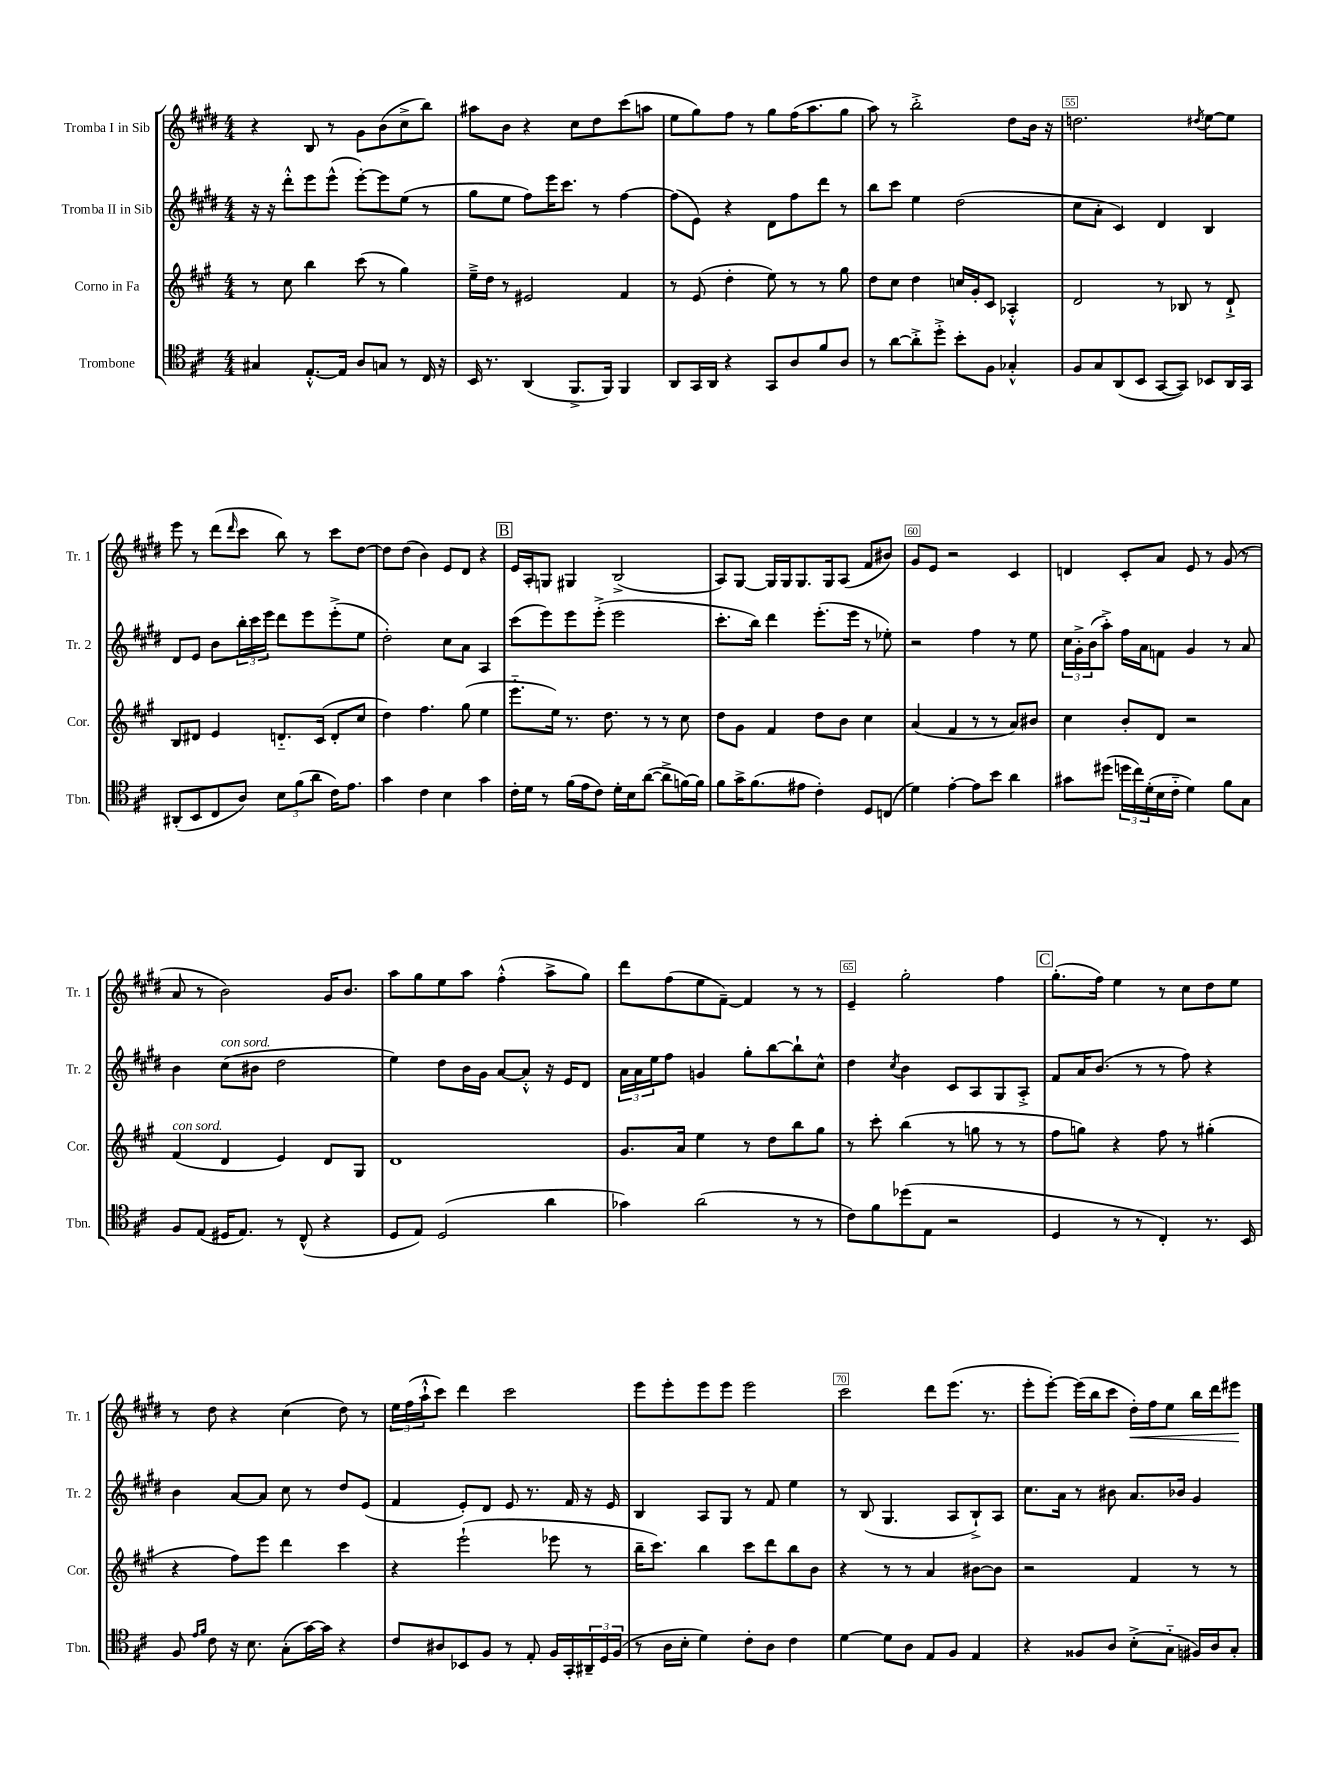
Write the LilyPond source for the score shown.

<<
\new StaffGroup <<
\new Staff = "s0" \with { instrumentName = "Tromba I in Sib" shortInstrumentName = "Tr. 1" } {
    \clef treble \key e \major \numericTimeSignature \time 4/4
    r4 b8 r8 gis'8 b'8( cis''8-> b''8) |
    ais''8 b'8 r4 cis''8 dis''8 cis'''8( a''8 |
    e''8 gis''8) fis''8 r8 gis''8 fis''16( a''8. gis''8 |
    a''8) r8 b''2-.-> dis''8 b'16 r16 |
    d''2. \acciaccatura { dis''8 } e''8~ e''8 |
    e'''8 r8 dis'''8( \grace { dis'''16 } cis'''8 b''8) r8 cis'''8 dis''8~ |
    dis''8 dis''8( b'4) e'8 dis'8 r4 |
    \mark \markup { \box "B" } e'16 a16-. g8 gis4 b2->( |
    a8) gis8~ gis16 gis16 gis8. gis16 a8( fis'8 bis'8) |
    gis'8 e'8 r2 cis'4 |
    d'4 cis'8-. a'8 e'8 r8 gis'8( r8 |
    a'8 r8 b'2) gis'16 b'8. |
    a''8 gis''8 e''8 a''8 fis''4-.-^( a''8-> gis''8) |
    dis'''8 fis''8( e''8 fis'8~--) fis'4 r8 r8 |
    e'4-- gis''2-. fis''4 |
    \mark \markup { \box "C" } gis''8.-.( fis''16) e''4 r8 cis''8 dis''8 e''8 |
    r8 dis''8 r4 cis''4( dis''8) r8 |
    \tuplet 3/2 { e''16 fis''16( a''16-!-^ } cis'''8) dis'''4 cis'''2 |
    e'''8 e'''8-. e'''8 e'''8 e'''2 |
    cis'''2 dis'''8 e'''8.( r8. |
    e'''8-. e'''8~-.) e'''16( b''16 cis'''8 dis''16-.\<) fis''16 e''8 b''16 dis'''16 eis'''8\! \bar "|." |
}
\new Staff = "s1" \with { instrumentName = "Tromba II in Sib" shortInstrumentName = "Tr. 2" } {
    \clef treble \key e \major \numericTimeSignature \time 4/4
    r16 r16 dis'''8-.-^ e'''8 e'''8-^( e'''8~-.) e'''8 e''8( r8 |
    gis''8 e''8 fis''8) e'''16 cis'''8. r8 fis''4~ |
    fis''8( e'8) r4 dis'8 fis''8 dis'''8 r8 |
    b''8 cis'''8 e''4 dis''2( |
    cis''8 a'8-. cis'4) dis'4 b4 |
    dis'8 e'8 b'8 \tuplet 3/2 { b''16-. cis'''16 e'''16 } dis'''8 e'''8 e'''8-.->( e''8 |
    dis''2-.) cis''8 a'8 a4 |
    \mark \markup { \box "B" } cis'''8( e'''8) e'''8 e'''8-.->( e'''2 |
    cis'''8.-. b''16) dis'''4 e'''8.-.( e'''16 r8 ees''8-.) |
    r2 fis''4 r8 e''8 |
    \tuplet 3/2 { cis''16 gis'16-.-> b'16( } a''8-.->) fis''16 a'16 f'8 gis'4 r8 a'8 |
    b'4 cis''8^\markup { \italic "con sord." }( bis'8 dis''2 |
    e''4) dis''8 b'16 gis'16 a'8~ a'8-.-^ r16 e'16 dis'8 |
    \tuplet 3/2 { a'16 a'16 e''16 } fis''8 g'4 gis''8-. b''8~ b''8-! cis''8-^ |
    dis''4 \acciaccatura { cis''8 } b'4 cis'8 a8 gis8 a8-.-> |
    \mark \markup { \box "C" } fis'8 a'16 b'8.( r8 r8 fis''8) r4 |
    b'4 a'8~ a'8 cis''8 r8 dis''8 e'8( |
    fis'4 e'8-.) dis'8 e'8 r8. fis'16 r16 e'16 |
    b4 a8 gis8 r8 fis'8 e''4 |
    r8 b8( gis4. a8 b8-!->) a8 |
    cis''8. a'16 r8 bis'8 a'8. bes'16 gis'4 \bar "|." |
}
\new Staff = "s2" \with { instrumentName = "Corno in Fa" shortInstrumentName = "Cor." } {
    \clef treble \key a \major \numericTimeSignature \time 4/4
    r8 cis''8 b''4 cis'''8( r8 gis''4) |
    e''16---> d''16 r8 eis'2 fis'4 |
    r8 e'8( d''4-. e''8) r8 r8 gis''8 |
    d''8 cis''8 d''4 c''16 gis'16-. cis'8 aes4-.-^ |
    d'2 r8 bes8 r8 d'8-!-> |
    b8 dis'8 e'4 d'8.-_ cis'16( d'8-. cis''8 |
    d''4) fis''4. gis''8( e''4 |
    \mark \markup { \box "B" } e'''8.-_ e''16) r8. d''8. r8 r8 cis''8 |
    d''8 gis'8 fis'4 d''8 b'8 cis''4 |
    a'4( fis'4 r8 r8 a'8) bis'8 |
    cis''4 b'8-. d'8 r2 |
    fis'4^\markup { \italic "con sord." }( d'4 e'4) d'8 gis8 |
    d'1 |
    gis'8. a'16 e''4 r8 d''8 b''8 gis''8 |
    r8 cis'''8-. b''4( r8 g''8 r8 r8 |
    \mark \markup { \box "C" } fis''8 g''8) r4 fis''8 r8 gis''4-.( |
    r4 fis''8) e'''8 d'''4 cis'''4 |
    r4 e'''2-!( ees'''8 r8 |
    b''16-- cis'''8.) b''4 cis'''8 d'''8 b''8 b'8 |
    r4 r8 r8 a'4 bis'8~ bis'8 |
    r2 fis'4 r8 r8 \bar "|." |
}
\new Staff = "s3" \with { instrumentName = "Trombone" shortInstrumentName = "Tbn." } {
    \clef tenor \key d \major \numericTimeSignature \time 4/4
    gis4 e8.~-.-^ e16 a8 g8 r8 cis16 r16 |
    b,16 r8. a,4( fis,8.-> fis,16) fis,4 |
    a,8 g,16 a,16 r4 g,8 a8 fis'8 a8 |
    r8 a'8~ a'8-.-> d''8-.-> b'8-. fis8 ges4-.-^ |
    fis8 g8 a,8( b,8 g,8~ g,8) bes,8 a,16 g,16 |
    ais,8-.( b,8 cis8 a8) \tuplet 3/2 { b8 fis'8( a'8 } cis'16) e'8. |
    g'4 cis'4 b4 g'4 |
    \mark \markup { \box "B" } cis'16-. d'16 r8 fis'16( e'16 cis'8) d'16-. b16 a'8~( a'8-> f'16~) f'16 |
    fis'8 g'16-> fis'8.( eis'8 cis'4-.) d8 c8( |
    d'4) e'4~-. e'8 b'8 a'4 |
    gis'8 dis''8( \tuplet 3/2 { d''16 cis''16) d'16-.( } b16 cis'16-_ d'4) fis'8 g8 |
    fis8 e8( dis16 e8.) r8 cis8-^( r4 |
    d8 e8) d2( a'4 |
    ges'4) a'2( r8 r8 |
    cis'8) fis'8 des''8( e8 r2 |
    \mark \markup { \box "C" } d4 r8 r8 cis4-.) r8. b,16 |
    fis8 \grace { e'16 fis'16 } cis'8 r16 b8. g8-.( g'16~) g'16 r4 |
    cis'8 ais8 bes,8 fis8 r8 e8-. fis16 g,16-. \tuplet 3/2 { ais,16-- d16 fis16( } |
    r8 a16 b16-. d'4) cis'8-. a8 cis'4 |
    d'4~ d'8 a8 e8 fis8 e4 |
    r4 fisis8 a8 b8-.->( g8-_ fis16) a16 g8-. \bar "|." |
}
>>
>>
\layout { \context { \Score currentBarNumber = #51 \override BarNumber.break-visibility = ##(#f #t #t) barNumberVisibility = #(every-nth-bar-number-visible 5) \override BarNumber.stencil = #(make-stencil-boxer 0.1 0.3 ly:text-interface::print) } }
